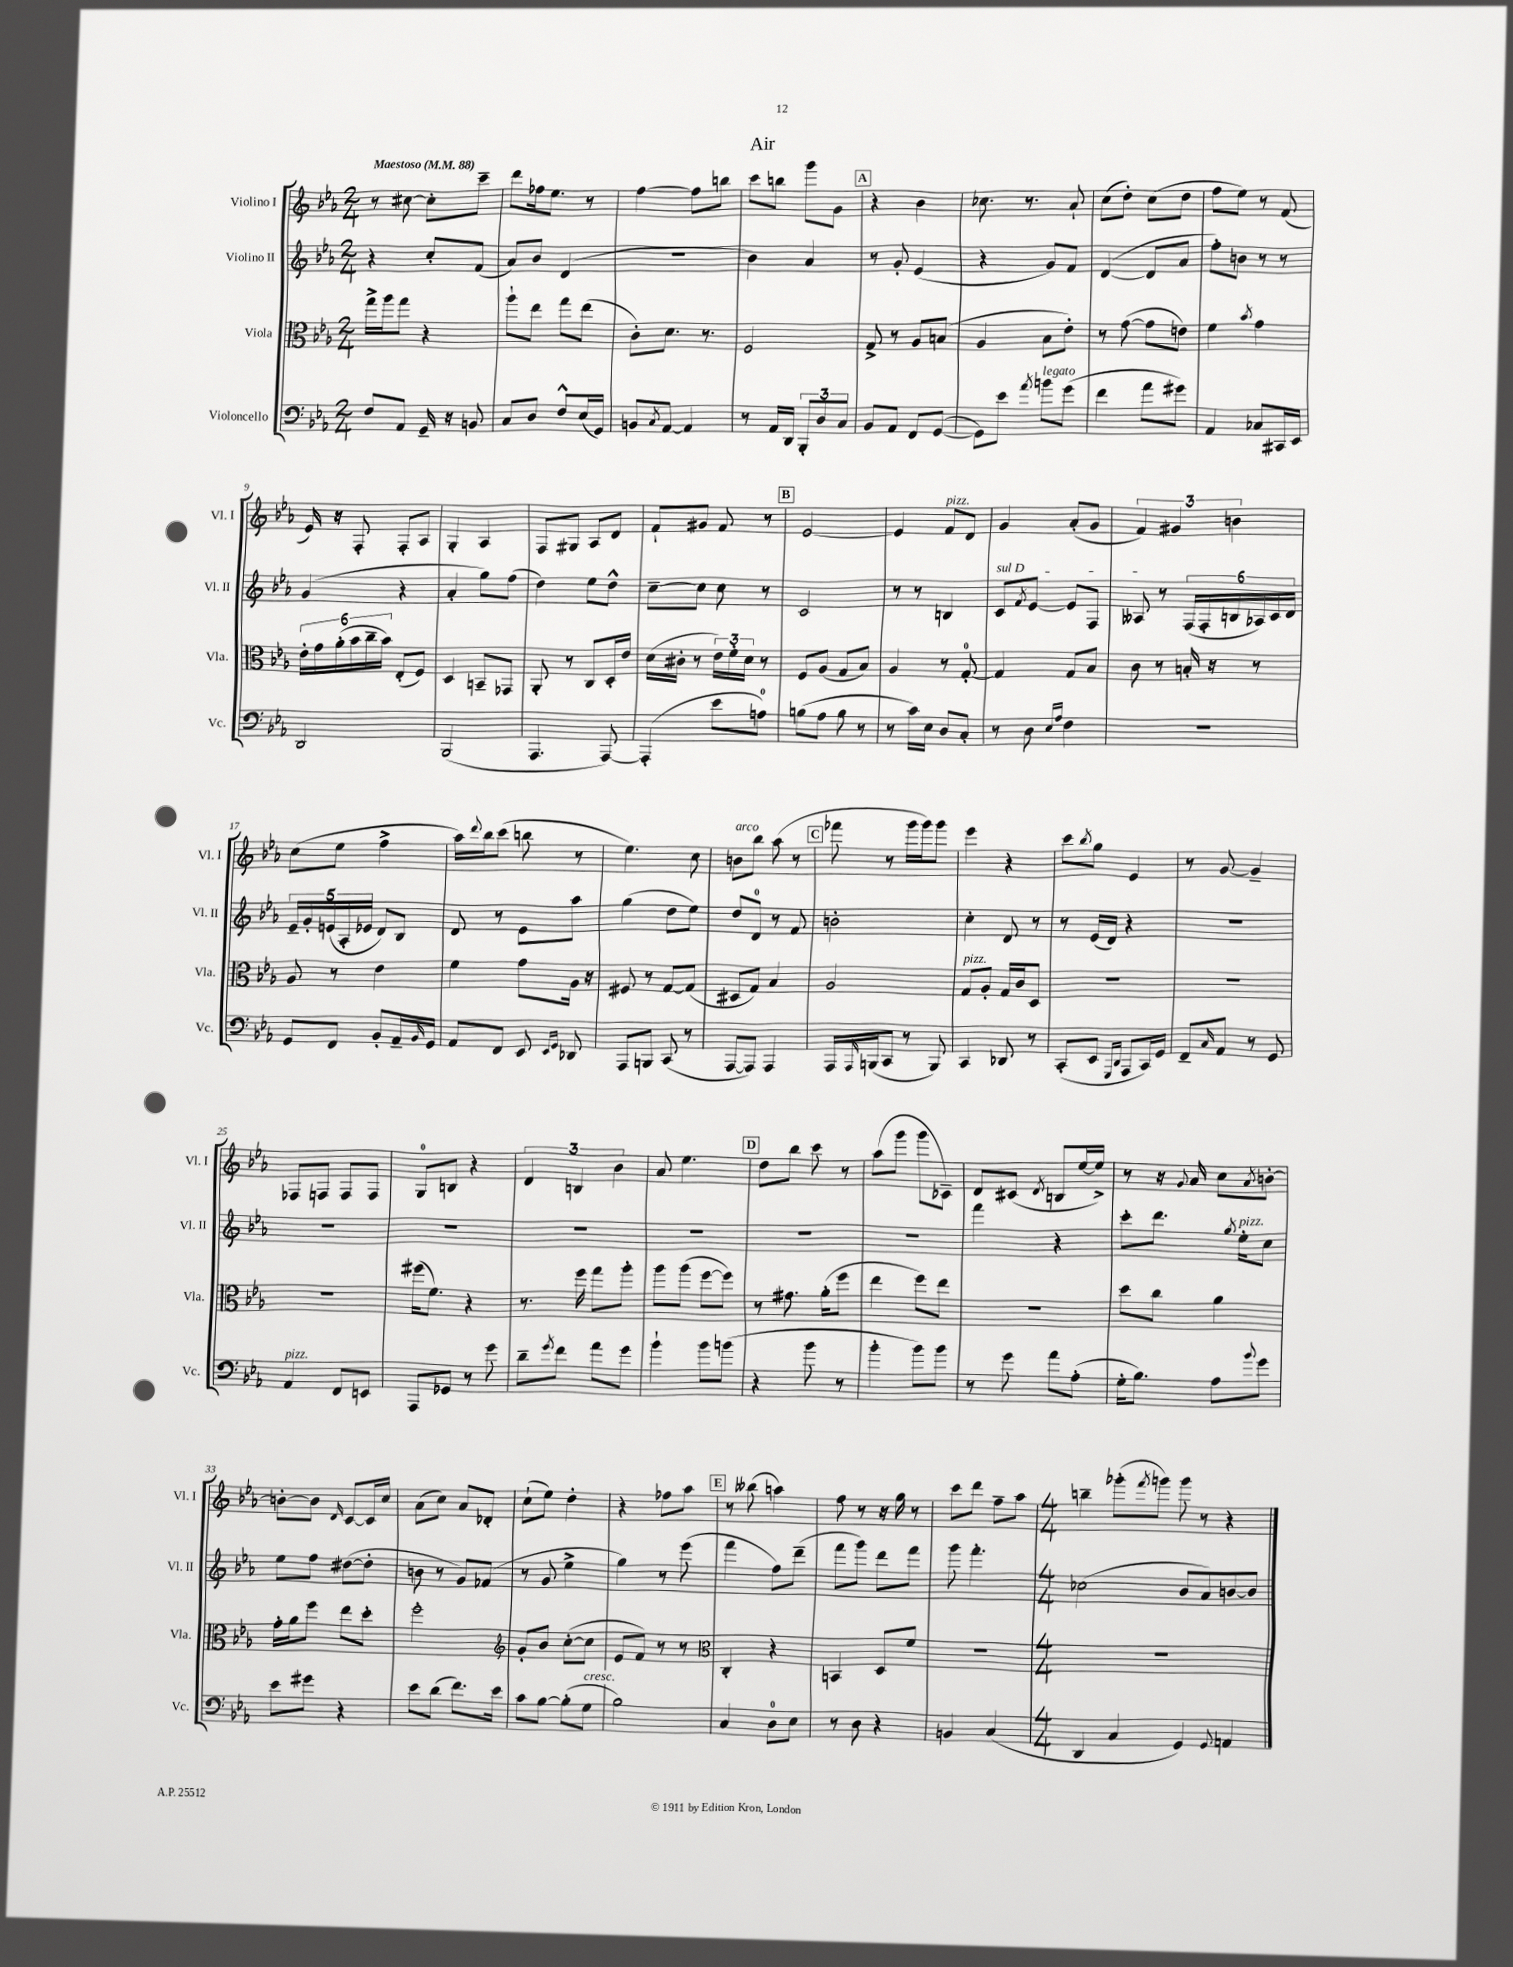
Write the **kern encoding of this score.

**kern	**kern	**kern	**kern
*staff4	*staff3	*staff2	*staff1
*clefF4	*clefC3	*clefG2	*clefG2
*k[b-e-a-]	*k[b-e-a-]	*k[b-e-a-]	*k[b-e-a-]
*M2/4	*M2/4	*M2/4	*M2/4
*MM88	*MM88	*MM88	*MM88
8F/L	16gg^\LL	4r	8r
.	16aa-\J	.	.
8AA-/J	8gg\J	.	[8cc#\
16GG~/	4r	8cc'/L	8cc#'\]L
16r	.	.	.
8BB/	.	(8f/J	8ccc~\J
=	=	=	=
8C/L	8aa-`\L	8a-/L)	8ddd\L
8D/J	8ee-\J	8b-/J	16ff-\k
.	.	.	8.ee-\J
8F^^/L	8gg\L	(4d/	.
(16E-/L	(8ee-\J	.	8r
16GG/JJ)	.	.	.
=	=	=	=
8BB/L	8c'\L)	2r	[4ff\
8qC/	.	.	.
[8AA-/J	8.d\J	.	.
4AA-/]	.	.	8ff\]L
.	8.r	.	.
.	.	.	8bb\J
=	=	=	=
8r	2F/	4b-\)	8ccc\L
16AA-/LL	.	.	8bb\J
16DD/JJ	.	.	.
12BBB-'/L	.	4a-/	8ggg\L
12D/	.	.	.
.	.	.	8g\J
12C/J	.	.	.
=	=	=	=
8BB-/L	8G^/	8r	4r
8AA-/J	8r	8g'/	.
8FF/L	8A-/L	(4e-/	4b-\
([8GG/J	(8B/J	.	.
=	=	=	=
8GG\]L)	4A-/	4r	8.cc-\
8e-\J	.	.	.
.	.	.	8.r
8qa-/	.	.	.
8b\L	8B-\L	8g/L)	.
(8g\J	8e-'\J)	8f/J	8a-`/
=	=	=	=
4f\	8r	([4d/	(8cc\L
.	([8g\	.	8dd'\J)
8a-\L	8g\]L	8d/]L	(8cc\L
8g#\J)	8e\J)	8a-/J	8dd\J
=	=	=	=
4AA-/	4f\	8ff'\L)	8ff\L
.	.	8b\J	8ee-\J)
.	8qb-/	.	.
8C-/L	4g\	8r	8r
16CC#/L	.	8r	(8f/
16EE-/JJ	.	.	.
=	=	=	=
2DD/	24e-'\LL	(4g/	16e-/)
.	24g\	.	.
.	.	.	16r
.	(24a-'\	.	.
.	24b-\	.	8F'/
.	24cc~\	.	.
.	24b-\JJ)	.	.
.	(8E-'/L	4r	8F'/L
.	8F/J)	.	8A-/J
=	=	=	=
(2BBB-/	4D/	4a-'/	4G'/
.	8BB~/L	8gg\L)	4A-/
.	8GG-/J	(8ff\J	.
=	=	=	=
4.AAA-/	8AA-'/	4dd\)	8F/L
.	8r	.	8G#/J
.	8C/L	8ee-\L	8A-/L
[8AAA-/)	16D'/L	8dd^^\J	8d/J
.	16e-/JJ	.	.
=	=	=	=
(4AAA-'/]	(16d\LL	[8cc~\L	8f`/L
.	16c#'\JJ	.	.
.	8r	8cc\]J	8g#/J
8e-\L	24e-\LL)	8cc\	8f/
.	24f'\	.	.
.	24d\JJ	.	.
8A\J)	8r	8r	8r
=	=	=	=
(8B\L	8F/L	2c/	[2e-/
8A-\J	(8A-/J	.	.
8B\	8G/L	.	.
8r	8B-/J)	.	.
=	=	=	=
8r	4A-/	8r	4e-/]
16c\LL)	.	8r	.
16E-\JJ	.	.	.
8D/L	8r	4B/	8f/L
8C'/J	[8G'/	.	8d/J
=	=	=	=
8r	4G/]	8c/L	4g/
.	.	8qf/	.
8D\	.	[8e-/J	.
16qqE-/LL	.	.	.
16qqA-/JJ	.	.	.
4F\	8G/L	8e-/]L	(8a-'/L
.	8B-/J	8F/J	8g/J
=	=	=	=
2r	8c\	8A--/	6f/)
.	8r	8r	.
.	.	.	6g#/
.	16B'/	(24F/LL	.
.	.	24F'/	.
.	16r	.	.
.	.	24B/	6b\
.	8r	24A-/)	.
.	.	24c/	.
.	.	24d/JJ	.
=	=	=	=
8GG/L	8A-/	20e-~/LL	(8cc\L
.	.	20g'/	.
.	.	(20e/	.
8FF/J	8r	.	8ee-\J
.	.	20A-'/	.
.	.	20e-/JJ	.
8BB-'/L	4e-\	8d/L)	4ff^\
16AA-~/L	.	8B-/J	.
16qqBB-/	.	.	.
16GG/JJ	.	.	.
=	=	=	=
8AA-/L	4f\	8d/	16aa-\LL)
.	.	.	8qqddd/
.	.	.	16bb-\J
8FF/J	.	8r	(8ccc\J
8EE-/	8g\L	8e-\L	8bb\
16qqEE-/LL	.	.	.
16qqGG/JJ	.	.	.
8DD-/	16A-\Jk	8aa-\J	8r
.	16r	.	.
=	=	=	=
8AAA-/L	8F#/	(4gg\	4.ee-\)
8BBB/J	8r	.	.
(8CC/	[8G/L	8dd\L	.
8r	(8G/]J	8ee-\J)	8cc\
=	=	=	=
[8AAA-/L	8D#/L	8dd/L	8b\L
8AAA-/]J)	8G/J)	8d/J	8bb-\J
4AAA-/	4B-/	8r	(8aa-\
.	.	8f/	8r
=	=	=	=
16AAA-/LL	2A-/	2b'\	8fff-\
16qqAAA-/	.	.	.
(16BBB/J	.	.	.
8CC/J	.	.	8r
8r	.	.	16ggg\LL
.	.	.	16ggg\J)
8BBB/)	.	.	8ggg\J
=	=	=	=
4CC/	8G/L	4cc'\	4eee-\
.	8A-'/J	.	.
8DD-/	16G/LL	8d/	4r
.	16c/J	.	.
8r	8D/J	8r	.
=	=	=	=
(8CC'/L	2r	8r	8ccc\L
.	.	.	8qbb-/
8EE-/J	.	(16e-/LL	8gg\J
.	.	16d/JJ)	.
16qqGGG/LL	.	.	.
16qqDD/JJ	.	.	.
8AAA-/L	.	4r	4e-/
16CC/L)	.	.	.
16GG/JJ	.	.	.
=	=	=	=
8FF~/L	2r	2r	8r
16qqC/	.	.	.
8AA-/J	.	.	[8g/
8r	.	.	4g~/]
8GG/	.	.	.
=	=	=	=
4AA-/	2r	2r	8F-/L
.	.	.	8F/J
8FF/L	.	.	8F/L
8EE/J	.	.	8F/J
=	=	=	=
8AAA-/L	(16ff#\LK	2r	8G/L
.	8.f\J)	.	.
8GG-/J	.	.	8B/J
8r	4r	.	4r
8g\	.	.	.
=	=	=	=
8d~\L	8.r	2r	6d/
8qg/	.	.	.
8f\J	.	.	.
.	.	.	6B/
.	16ff\	.	.
8a-\L	8gg\L	.	.
.	.	.	6b-\
8g\J	8aa-'\J	.	.
=	=	=	=
4b-`\	8aa-\L	2r	8a-/
.	(8aa-\J	.	4.ee-\
8b-\L	[8ff\L	.	.
(8b\J	8ff\]J)	.	.
=	=	=	=
4r	8r	2r	8dd\L
.	8.g#\	.	8bb-\J
8b-\	.	.	8ccc\
.	(16a-'\LK	.	.
8r	8ff\J	.	8r
=	=	=	=
4b-'\	4ee-\	2r	(8aa-\L
.	.	.	8ggg\J
8b-\L)	8ff\L)	.	8ggg\L
8b-\J	8ee-\J	.	8c-~\J)
=	=	=	=
8r	2r	4fff\	8d/L
8g\	.	.	(8c#/J
.	.	.	8qd/
8a-\L	.	4r	8B/L
(8A-'\J	.	.	[16ee-/L
.	.	.	16ee-^/]JJ)
=	=	=	=
16G'\LK	8dd\L	8ccc'\L	8r
8.B-\J)	.	.	.
.	8cc\J	8.ddd\J	16r
.	.	.	8qqg/
.	.	.	16a-/
8A-\L	4a-\	.	8cc\L
.	.	8qgg/	.
.	.	16ee-'\LK	.
8qqb-/	.	.	8qa-/
8g\J	.	8cc\J	[8b'\J
=	=	=	=
8e-\L	16g'\LL	8ee-\L	8b'\_L
.	16a-\J	.	.
8g#\J	8ff\J	8ff\J	8b\]J
.	.	.	16qqd/
4r	8ee-\L	([8dd#\L	[8c/L
.	8dd'\J	8dd#'\]J	16c/]L
.	.	.	16cc/JJ
=	=	=	=
8e-\L	2ff'\	8b\	(8a-\L
(8d\J	.	8r	8cc\J)
8.f\L)	.	8g/L)	8a-/L
.	.	(8f-/J	8d-'/J
16e-\Jk	.	.	.
=	=	=	=
*	*clefG2	*	*
8c\L	8g'/L	8r	(8cc`\L
[8B-\J	8b-/J	8g/	8ee-\J)
(8B-'\]L	([8cc'\L	4ee-^\	4dd'\
8G\J	8cc\]J	.	.
=	=	=	=
2B-\)	8e-/L	4gg\)	4r
.	8f/J)	.	.
.	8r	8r	8ff-\L
.	8r	(8eee-\	8aa-\J
=	=	=	=
*	*clefC3	*	*
4C/	4C'/	4fff\	8r
.	.	.	(8bb--\
8D\L	4r	8ff\L)	4aa\)
8E-\J	.	(8ddd~\J	.
=	=	=	=
8r	4BB/	8fff\L	8ff\
8D\	.	8ggg\J)	8r
4r	8D/L	8ddd\L	16r
.	.	.	16gg\
.	8f/J	8fff\J	8r
=	=	=	=
4BB/	2r	8ggg\	8ccc\L
.	.	4.fff'\	8ddd\J
(4C/	.	.	8ff~\L
.	.	.	8aa-\J
=	=	=	=
*M4/4	*M4/4	*M4/4	*M4/4
4DD/	1r	(2cc-\	4bb~\
4C/	.	.	(8ggg-'\L
.	.	.	8qfff/
.	.	.	8ggg\J)
4GG/)	.	8b-/L	8ggg\
.	.	8a-/)	8r
8qqGG/	.	.	.
4AA/	.	[8b/	4r
.	.	8b/]J	.
==	==	==	==
*-	*-	*-	*-
